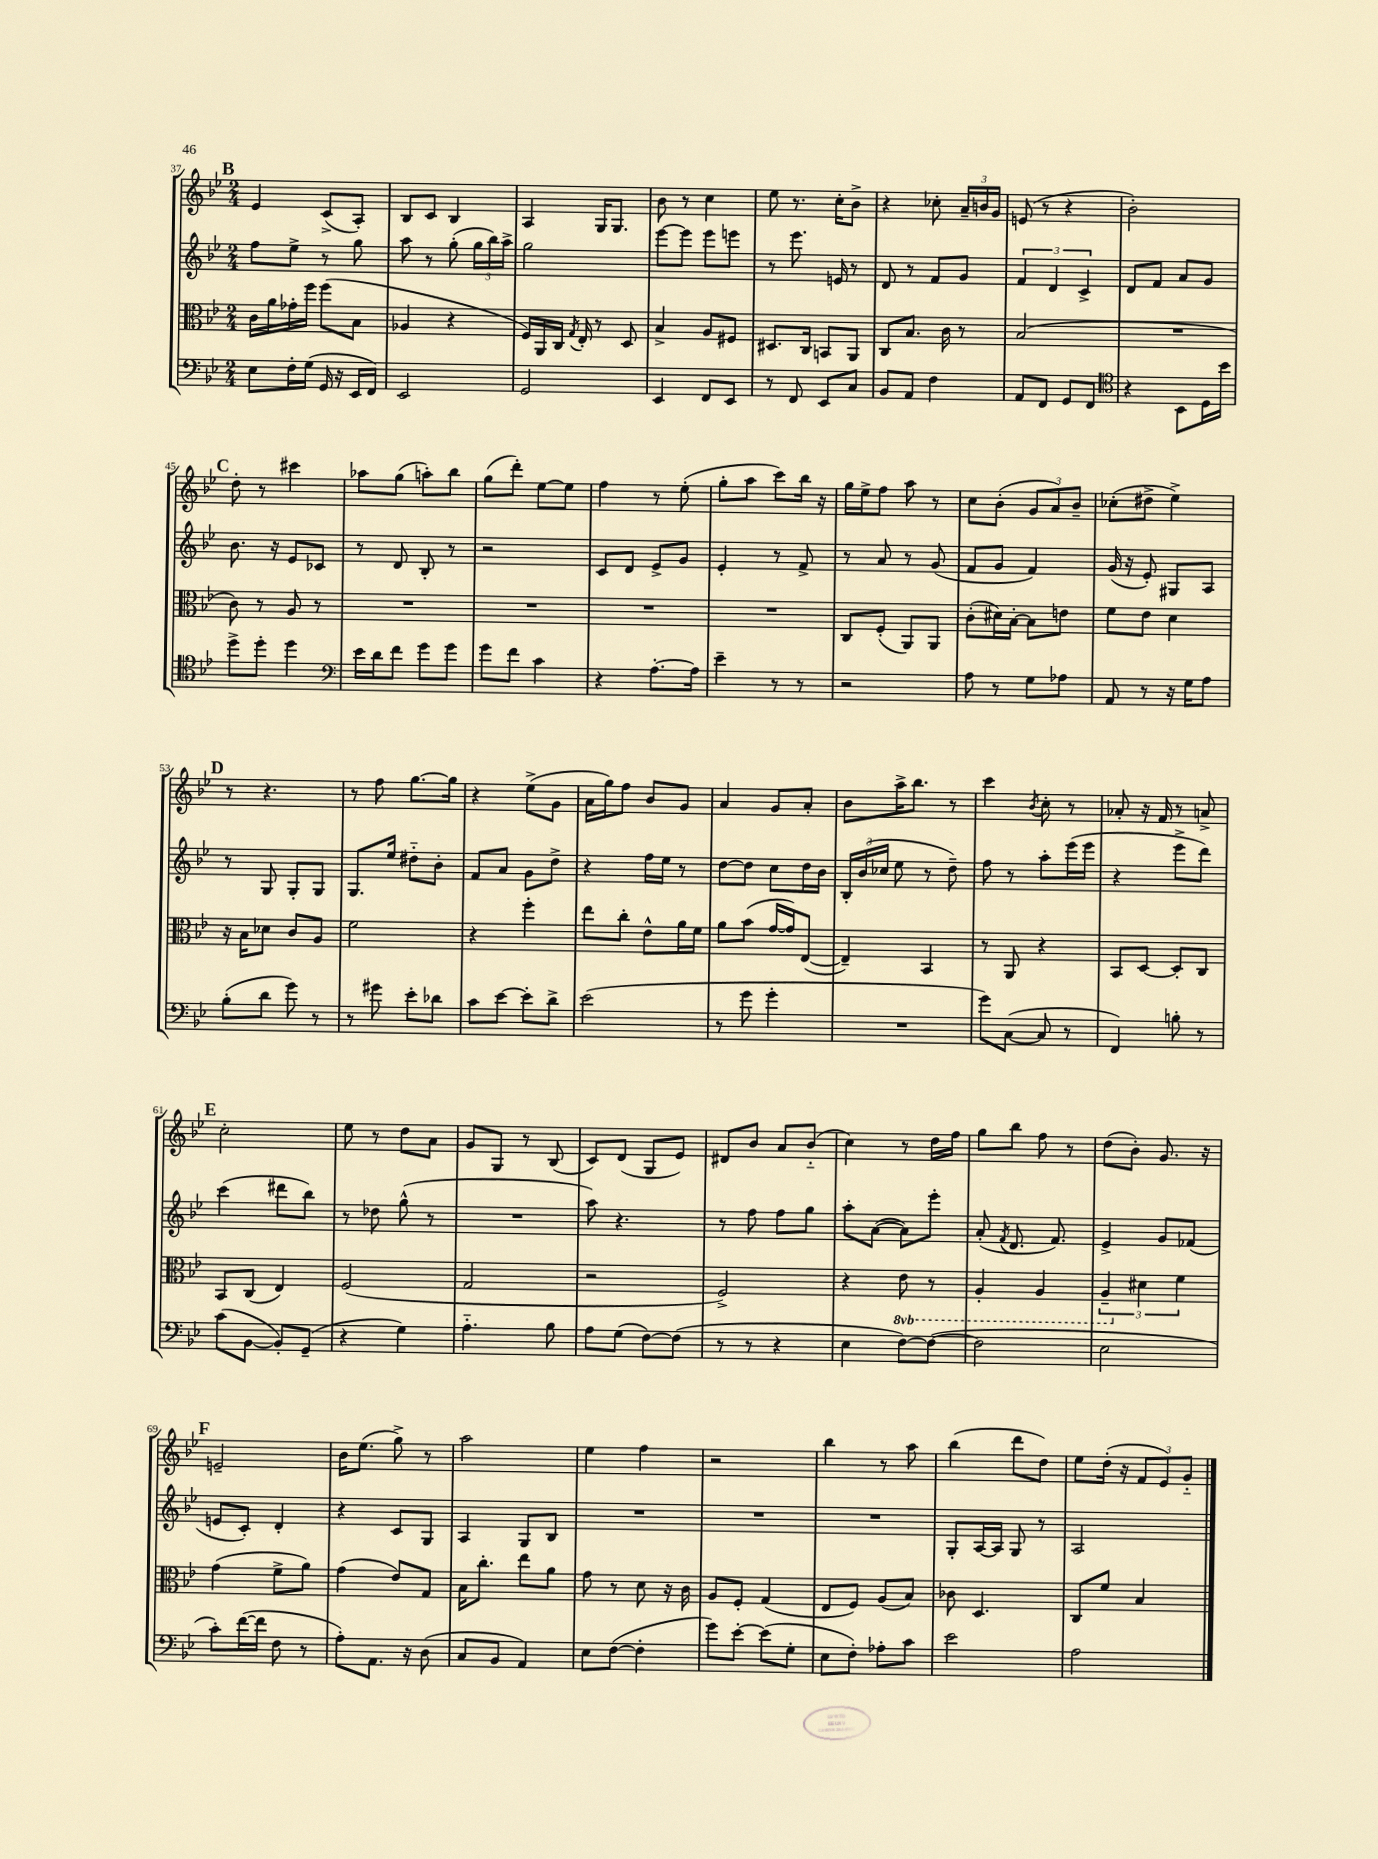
<<
\new StaffGroup <<
\new Staff = "s0" {
    \clef treble \key bes \major \numericTimeSignature \time 2/4
    \autoBeamOff \mark \markup { \bold "B" } ees'4 c'8[->( a8]-.) |
    bes8[ c'8] bes4 |
    a4 g16[ g8.] |
    bes'8 r8 c''4 |
    ees''8 r8. c''16[-. bes'8]-> |
    r4 ces''8-. \tuplet 3/2 { a'16[-- b'16 g'16] } |
    e'8( r8 r4 |
    bes'2-.) |
    \mark \markup { \bold "C" } d''8-. r8 cis'''4 |
    aes''8[ g''8]( a''8[-.) bes''8] |
    g''8[( d'''8]-.) ees''8[~ ees''8] |
    f''4 r8 ees''8-.( |
    g''8[-. a''8] c'''8[) bes''16] r16 |
    g''16[ ees''16-> f''8] a''8 r8 |
    c''8[ bes'8]-.( \tuplet 3/2 { g'8[ a'8) bes'8]-- } |
    ces''8[-.( dis''8]-> ees''4->) |
    \mark \markup { \bold "D" } r8 r4. |
    r8 f''8 g''8.[~ g''16] |
    r4 ees''8[->( g'8] |
    a'16[ g''16) f''8] bes'8[ g'8] |
    a'4 g'8[ a'8]-. |
    bes'8[ a''16-> bes''8.] r8 |
    c'''4 \acciaccatura { bes'8 } c''8-. r8 |
    aes'8-. r16 f'16 r8 a'8-> |
    \mark \markup { \bold "E" } c''2-. |
    ees''8 r8 d''8[ a'8] |
    g'8[ g8] r8 bes8( |
    c'8[) d'8]( g8[ ees'8]) |
    dis'8[ bes'8] a'8[ bes'8]-_( |
    c''4) r8 d''16[ f''16] |
    g''8[ bes''8] f''8 r8 |
    d''8[( bes'8]-.) g'8. r16 |
    \mark \markup { \bold "F" } e'2-- |
    bes'16[ ees''8.]( g''8->) r8 |
    a''2 |
    ees''4 f''4 |
    r2 |
    bes''4 r8 a''8 |
    bes''4( d'''8[ d''8]) |
    ees''8[ d''16]-.( r16 \tuplet 3/2 { f'8[ ees'8) g'8]-_ } \bar "|." |
}
\new Staff = "s1" {
    \clef treble \key bes \major \numericTimeSignature \time 2/4
    \autoBeamOff \mark \markup { \bold "B" } f''8[ ees''8]-> r8 g''8 |
    a''8 r8 g''8-.( \tuplet 3/2 { g''16[ bes''16) a''16]-> } |
    g''2 |
    ees'''8[~ ees'''8] ees'''8[ e'''8] |
    r8 ees'''8. e'16 r8 |
    d'8 r8 f'8[ g'8] |
    \tuplet 3/2 { f'4 d'4 c'4-> } |
    d'8[ f'8] a'8[ g'8] |
    \mark \markup { \bold "C" } bes'8. r16 ees'8[ ces'8] |
    r8 d'8 bes8-. r8 |
    r2 |
    c'8[ d'8] ees'8[-> g'8] |
    ees'4-. r8 f'8-> |
    r8 a'8 r8 g'8( |
    f'8[ g'8] f'4) |
    g'16( r16 ees'8-.) gis8[ a8] |
    \mark \markup { \bold "D" } r8 g8 g8[-. g8] |
    g8.[ ees''16] dis''8[-_ bes'8]-. |
    f'8[ a'8] g'8[ d''8]-> |
    r4 f''16[ ees''16] r8 |
    d''8[~ d''8] c''8[ d''16 bes'16] |
    \tuplet 3/2 { bes16[-. bes'16( ces''16] } ees''8 r8 d''8--) |
    f''8 r8 a''8[-. ees'''16( ees'''16] |
    r4 ees'''8[-> d'''8]) |
    \mark \markup { \bold "E" } c'''4( dis'''8[ bes''8]) |
    r8 des''8 g''8-^( r8 |
    R2 |
    a''8) r4. |
    r8 f''8 f''8[ g''8] |
    a''8[-. a'8]~( a'8[) ees'''8]-. |
    a'8-.( \acciaccatura { f'8 } d'8. f'8.) |
    ees'4-> g'8[ fes'8]( |
    \mark \markup { \bold "F" } e'8[ c'8]-.) d'4-. |
    r4 c'8[ g8] |
    a4 g8[ bes8] |
    R2 |
    R2 |
    R2 |
    g8[-. a16~ a16] g8 r8 |
    a2 \bar "|." |
}
\new Staff = "s2" {
    \clef alto \key bes \major \numericTimeSignature \time 2/4 \set Staff.ottavationMarkups = #ottavation-simple-ordinals
    \autoBeamOff \mark \markup { \bold "B" } c'16[ a'16 ges'16-. f''16] f''8[( bes8] |
    aes4 r4 |
    f16[) a,16 c16] \acciaccatura { g8 } ees16-. r8 d8 |
    bes4-> a8[ fis8] |
    dis8.[ c16] b,8[ a,8] |
    c8[ bes8.] c'16 r8 |
    bes2( |
    R2 |
    \mark \markup { \bold "C" } c'8) r8 a8 r8 |
    R2 |
    R2 |
    R2 |
    R2 |
    c8[ f8]-.( a,8[) a,8] |
    c'8[-.( dis'16) bes16]~-. bes8[ e'8] |
    f'8[ ees'8] d'4 |
    \mark \markup { \bold "D" } r16 bes16[ des'8] c'8[ a8] |
    f'2 |
    r4 f''4-. |
    ees''8[ c''8]-. ees'8[-^ a'16 f'16] |
    a'8[ bes'8]( g'16[~ g'16) ees8]~( |
    ees4--) bes,4 |
    r8 a,8 r4 |
    bes,8[ d8]~ d8[-. c8] |
    \mark \markup { \bold "E" } bes,8[ c8]( ees4) |
    f2( |
    g2 |
    r2 |
    f2->) |
    r4 \ottava #-1 ees8 r8 |
    a,4-. a,4 |
    \tuplet 3/2 { a,4-- \ottava #0 dis'4 f'4 } |
    \mark \markup { \bold "F" } g'4( f'8[-> a'8]) |
    g'4( ees'8[) g8] |
    bes16[ c''8.]-. ees''8[ a'8] |
    g'8 r8 d'8 r16 c'16 |
    a8[ f8]-. g4( |
    ees8[ f8]) a8[( bes8]) |
    ces'8 d4. |
    c8[ f'8] bes4 \bar "|." |
}
\new Staff = "s3" {
    \clef bass \key bes \major \numericTimeSignature \time 2/4
    \autoBeamOff \mark \markup { \bold "B" } ees8[ f16-. g16]( g,16 r16 ees,16[ f,16]) |
    ees,2 |
    g,2 |
    ees,4 f,8[ ees,8] |
    r8 f,8 ees,8[ c8] |
    bes,8[ a,8] f4 |
    a,8[ f,8] g,8[ f,8] |
    \clef tenor r4 bes,8[ d16 bes'16] |
    \mark \markup { \bold "C" } d''8[-> d''8]-. d''4 |
    \clef bass ees'16[ d'16 f'8] g'8[ g'8] |
    g'8[ f'8] c'4 |
    r4 a8.[~-. a16] |
    ees'4-- r8 r8 |
    r2 |
    a8 r8 g8[ aes8] |
    a,8 r8 r16 g16[ a8] |
    \mark \markup { \bold "D" } bes8[-.( d'8] g'8) r8 |
    r8 gis'8 ees'8[-. des'8] |
    c'8[ ees'8]~ ees'8[-. d'8]-> |
    ees'2( |
    r8 g'8 g'4-. |
    R2 |
    g'8[) c8]~( c8 r8 |
    f,4) b8-. r8 |
    \mark \markup { \bold "E" } c'8[( bes,8]~ bes,8[-.) g,8]--( |
    r4 g4) |
    a4.-_ bes8 |
    a8[ g8]( f8[~) f8]( |
    r8 r8 r4 |
    ees4 f8[~) f8]~( |
    f2 |
    ees2 |
    \mark \markup { \bold "F" } c'8[-.) f'16~( f'16] f8 r8 |
    a8[-.) a,8.] r16 d8( |
    c8[ bes,8] a,4) |
    ees8[ f8]~( f4-. |
    g'8[) ees'8]~-. ees'8[( g8]-. |
    ees8[ f8]-.) aes8[-. c'8] |
    ees'2 |
    a2 \bar "|." |
}
>>
>>
\layout { \context { \Score currentBarNumber = #37 } }
